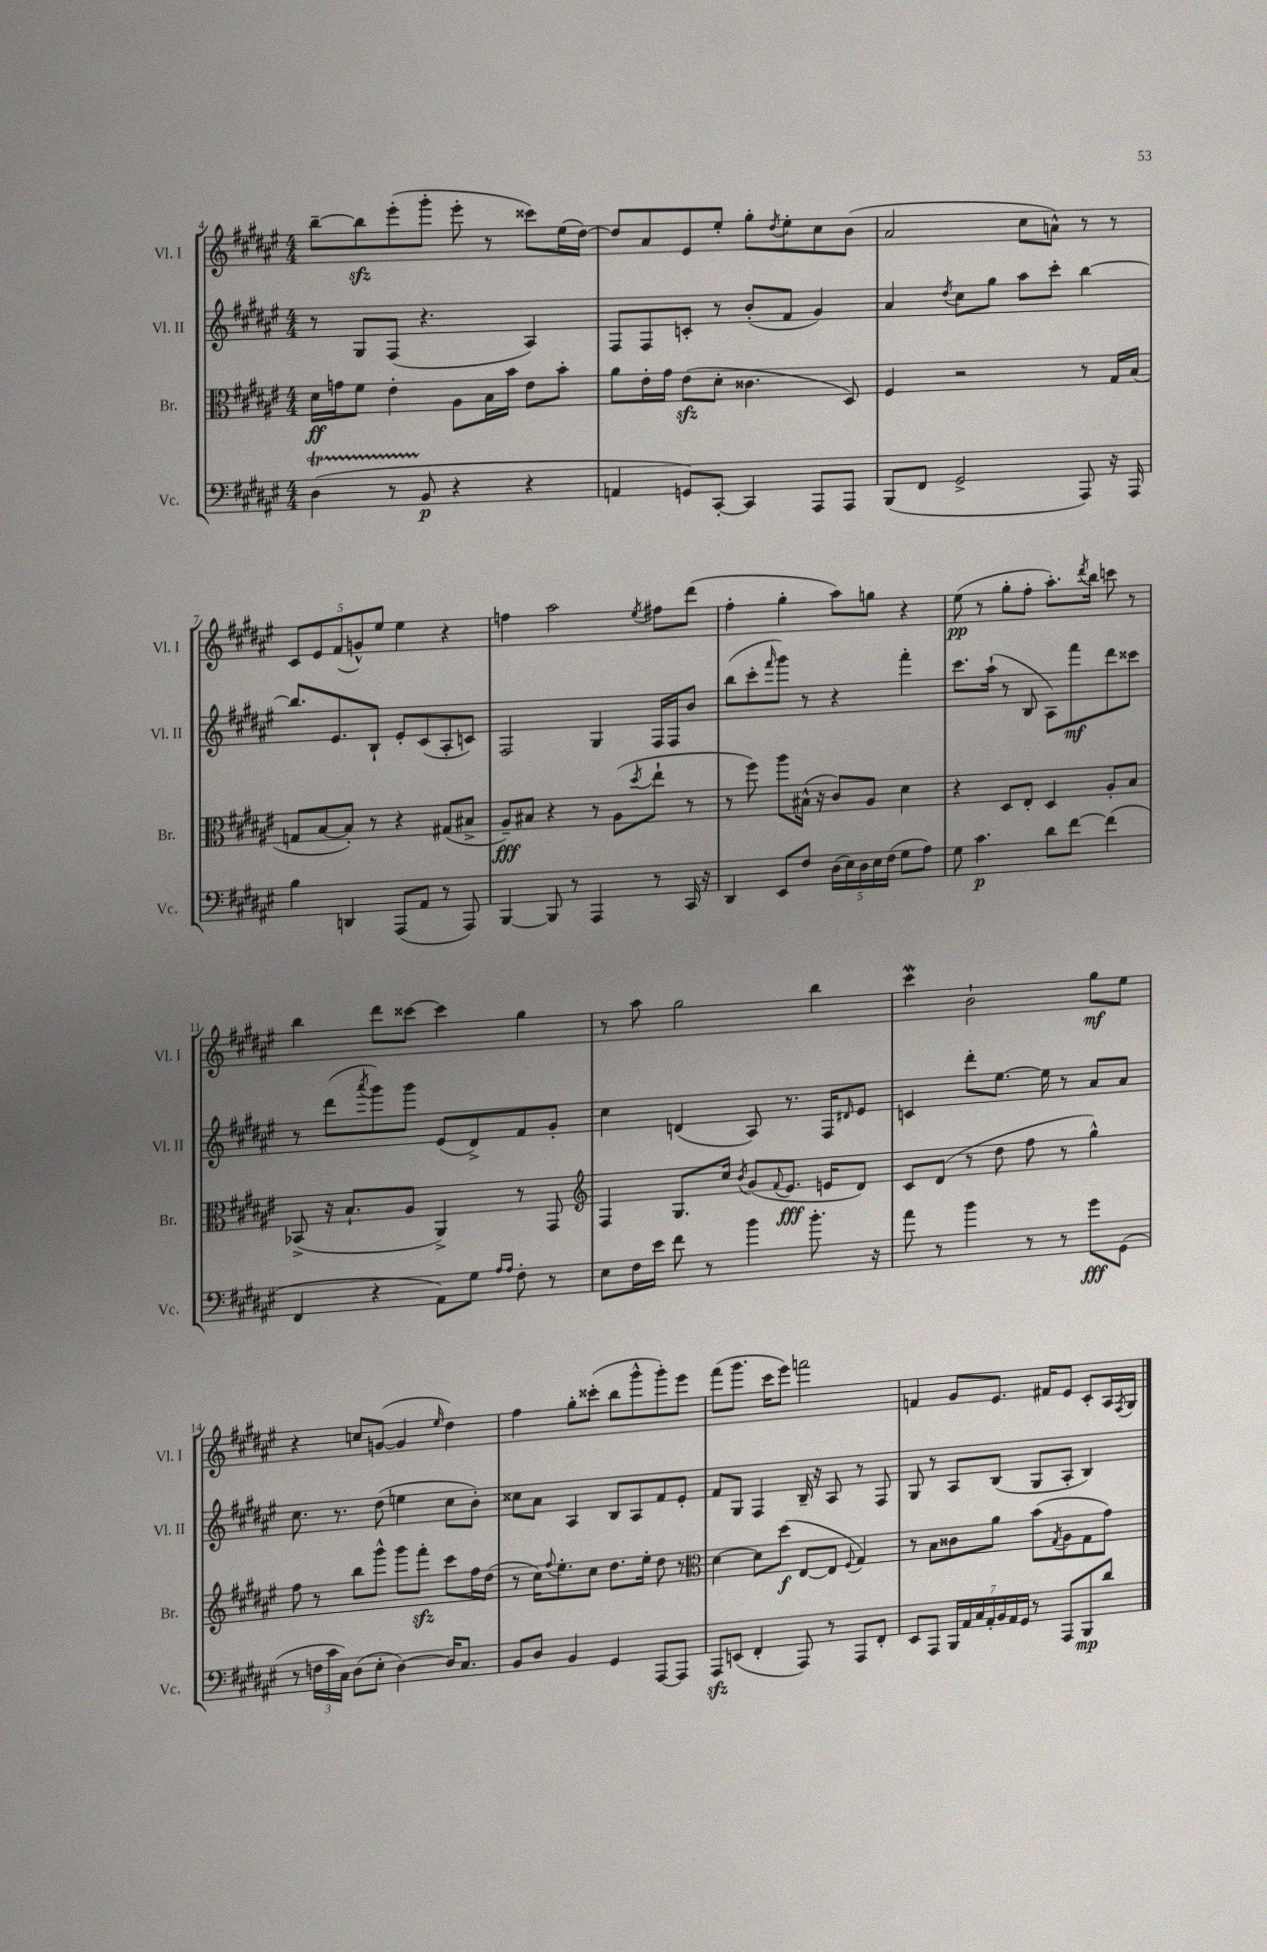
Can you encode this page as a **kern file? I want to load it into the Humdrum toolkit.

**kern	**kern	**kern	**kern
*staff4	*staff3	*staff2	*staff1
*clefF4	*clefC3	*clefG2	*clefG2
*k[f#c#g#d#a#e#]	*k[f#c#g#d#a#e#]	*k[f#c#g#d#a#e#]	*k[f#c#g#d#a#e#]
*M4/4	*M4/4	*M4/4	*M4/4
(4D#	16d#	8r	[8bb~
.	16g	.	.
.	8f#	8G#	8bb]
8r	4e#'	(8F#	(8eee#'
8BB	.	4.r	8ggg#'
4r	8A#	.	8eee#'
.	16B	.	8r
.	16b	.	.
4r	8e#	4A#)	8ccc##)
.	8b'	.	(16ee#
.	.	.	[16dd#)
=	=	=	=
4AA	8a#	8F#	8dd#]
.	16e#'	8F#	8a#
.	16g#	.	.
8GG)	(8e#	8c'	8e#
[8CC#'	8d#'	8r	8ee#'
4CC#]	4.c##	(8b'	8gg#'
.	.	.	8qdd#
.	.	8f#	8ee#'
8AAA#	.	4g#)	8cc#
8AAA#	8D#)	.	(8b
=	=	=	=
(8BBB	4F#	4a#	2a#
8FF#	.	.	.
.	.	8qdd#	.
2GG#^	2r	8cc#	.
.	.	8gg#	.
.	.	8aa#	8cc#
.	.	8ccc#'	8a^^)
8AAA#)	8r	[4bb	8r
16r	16G#	.	8r
16AAA#	(16B	.	.
=	=	=	=
4B	8G	8.bb]	10c#
.	.	.	10e#
.	[8B	.	.
.	.	8.e#	.
.	.	.	(10f#
4DD	8B'])	.	.
.	.	.	10g^^)
.	8r	8B`	.
.	.	.	10ee#
(8AAA#	4r	8e#'	4ee#
8AA#	.	(8c#	.
8r	(8G#	8A#'	4r
8AAA#)	8B#^	8c)	.
=	=	=	=
[4BBB	8A#~)	2F#	4ff
.	8B#	.	.
8BBB]	4r	.	2aa#
8r	.	.	.
4AAA#	8r	4G#	.
.	(8A#	.	.
.	8qdd#	.	8qee#
8r	8ee#`	16F#	8ff#
.	.	16F#	.
16CC#	8r	8b	(8ddd#
16r	.	.	.
=	=	=	=
4DD#	8r	(8bb	4ff#'
.	8ff#)	8ccc#'	.
.	.	16qqfff#	.
8EE#	8aa#	8ggg#)	4gg#'
8F#	(16B#^^	8r	.
.	16r	.	.
(20D#	8c#)	4r	8aa#)
20E#)	.	.	.
20D#	.	.	.
.	8A#	.	8gg
20E#	.	.	.
(20F#	.	.	.
8G#	4d#	4fff#'	4r
8A#)	.	.	.
=	=	=	=
8G#	4r	8.ccc#	(8ee#
4.c#	.	.	8r
.	.	(16aa#`	.
.	8D#	8r	8gg#'
.	8E#'	8B	8ff#'
8d#	4D#	8A#)	8.aa#')
[8f#	.	8fff#	.
.	.	.	8qddd#
.	.	.	16bb
(4f#]	8A#'	8ddd#	8ccc
.	8B	8ccc##	8r
=	=	=	=
4FF#	(8BB-^	8r	4bb
.	16r	(8ddd#	.
.	8.B`	.	.
.	.	8qaaa#	.
4r	.	8ggg#)	8ddd#
.	8A#	8ggg#	[8ccc##
8AA#)	4AA#^)	(8e#	4ccc##]
8G#	.	8d#^)	.
16qqA#	.	.	.
16qqA#	.	.	.
8F#'	8r	8f#	4gg#
8r	8GG#	8g#'	.
=	=	=	=
*	*clefG2	*	*
8E#	4F#	4cc#	8r
16F#	.	.	8aa#
16e#	.	.	.
8f#	8.G#	(4d	2gg#
8r	.	.	.
.	16cc#	.	.
.	8qb	.	.
4b	(8g#	8A#)	.
.	8qqf#	.	.
.	8.e#	8.r	.
8.b'	.	.	4bb
.	16e	16F#	.
.	.	16qqd#	.
.	8d#)	8e#	.
16r	.	.	.
=	=	=	=
8a#	8c#	4c	4ccc#
8r	(8d#	.	.
4b	8r	8ddd#'	2b`
.	8dd#	[8.ee#	.
8r	8ff#	.	.
.	.	16ee#]	.
8r	8r	8r	.
8g#	4gg#^^)	8a#	8gg#
(8GG#	.	8a#	8ee#
=	=	=	=
8r	8ff#	8.cc#	4r
24F	8r	.	.
24c#	.	.	.
.	.	8.r	.
24C#)	.	.	.
(8D#	8bb	.	8cc
8E#'	8ggg#^^	(8dd#	([8g
[4D#)	8ggg#	4ee	4g]
.	8fff#'	.	.
.	.	.	16qqee#
16D#]	8ccc#	8cc#	4dd#)
8.C#	.	.	.
.	16ff#	8b')	.
.	(16dd#	.	.
=	=	=	=
8BB	8r	8cc##	4ff#
8D#	16cc#)	8a#	.
.	8qqff#	.	.
.	8.ee#'	.	.
4BB	.	4A#	8gg#'
.	8cc#	.	(8ccc##'
4GG#	8.dd#	8B	8bb
.	.	8A#	8ggg#^^
.	16ee#'	.	.
[8AAA#	8dd#	8f#	8ggg#')
8AAA#]	8r	8e#'	8eee#
=	=	=	=
*	*clefC3	*	*
8AAA#	[4d#	8f#	(8fff#
(8EE	.	8G#	8.ggg#
4FF#'	8d#]	4F#	.
.	.	.	16ccc#
.	(8dd#	.	8eee#)
8AAA#)	[8E#	16B~	2fff
.	.	16r	.
8r	8E#]	8A#	.
.	8qqF#	.	.
8AAA#	4G#)	8r	.
8FF#'	.	8F#	.
=	=	=	=
8EE#	8r	8G#	4f
8AAA#	8B	8r	.
28BBB	8c##	8A#	8g#
28AA#	.	.	.
28C#	.	.	.
28AA#'	.	.	.
.	8a#	(8B	8.e#
28BB	.	.	.
28AA#	.	.	.
28GG#	.	.	.
8r	(8b	8G#	.
.	.	.	16f#
.	8qG#	.	.
8AAA#	8A#	8A#'	8e#
8BBB	8G#	4B)	8c#'
8d#	8g#)	.	16A#
.	.	.	8qF#
.	.	.	16G#
==	==	==	==
*-	*-	*-	*-
